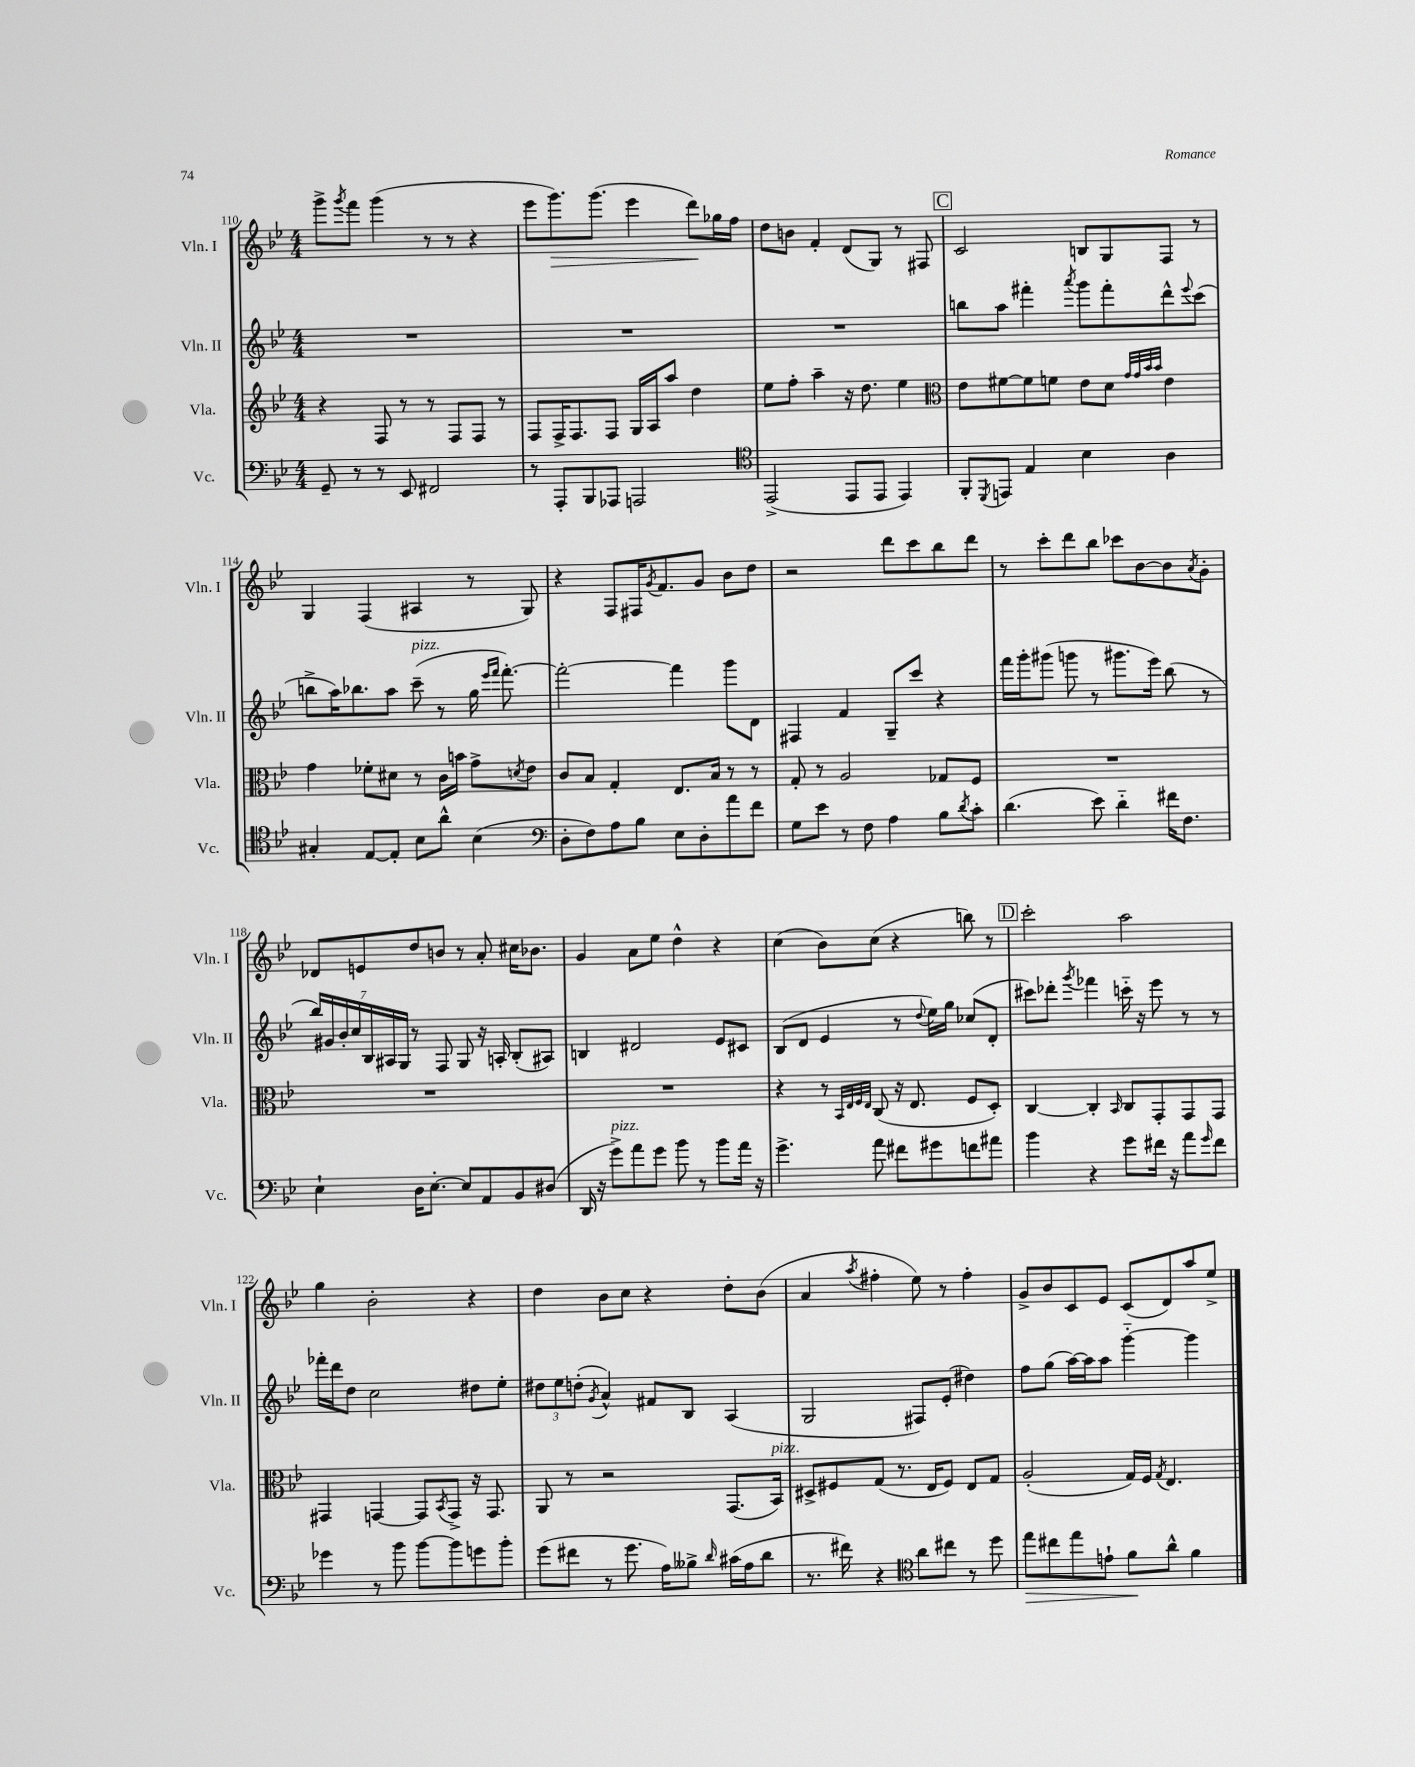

**kern	**dynam	**kern	**kern	**kern	**dynam
*part4	*part4	*part3	*part2	*part1	*part1
*staff4	*staff4	*staff3	*staff2	*staff1	*staff1
*I"Vc.	*	*I"Vla.	*I"Vln. II	*I"Vln. I	*
*I'Vc.	*	*I'Vla.	*I'Vln. II	*I'Vln. I	*
*clefF4	*	*clefG2	*clefG2	*clefG2	*
*k[b-e-]	*	*k[b-e-]	*k[b-e-]	*k[b-e-]	*
*M4/4	*	*M4/4	*M4/4	*M4/4	*
=110	=110	=110	=110	=110	=110
8GG~/	.	4r	1r	8ggg^\L	.
.	.	.	.	8qggg/	.
8r	.	.	.	8fff\J	.
8r	.	8F/	.	(4ggg\	.
8EE-/	.	8r	.	.	.
2FF#X/	.	8r	.	8r	.
.	.	8F/L	.	8r	.
.	.	8F/J	.	4r	.
.	.	8r	.	.	.
=111	=111	=111	=111	=111	=111
8r	.	8F/L	1r	8eee-\L	.
!	!	!	!	!	!LO:HP:b
8AAA'/L	.	16F^/K	.	8.ggg\)	>
.	.	8.F/	.	.	.
8BBB-/	.	.	.	.	.
.	.	.	.	(8.ggg\J	.
8AAA-X/J	.	8F/J	.	.	.
2AAAn/	.	16G/LL	.	4eee-\	.
.	.	16A/J	.	.	.
.	.	8aa/J	.	.	.
.	.	4dd\	.	8ddd\L)	.
.	.	.	.	16gg-X\L	]
.	.	.	.	16ff\JJ	.
=112	=112	=112	=112	=112	=112
*clefC4	*	*	*	*	*
(2EE-^/	.	8ee-\L	1r	8dd\L	.
.	.	8ff'\J	.	8bn\J	.
.	.	4aa~\	.	4f'/	.
8EE-/L	.	16r	.	(8d/L	.
.	.	8.dd\	.	.	.
8EE-/J	.	.	.	8G/J)	.
4EE-/)	.	4ee-\	.	8r	.
.	.	.	.	8F#X/	.
!!LO:REH:place=s1:t=C
=113	=113	=113	=113	=113	=113
*	*	*clefC3	*	*	*
8FF'/L	.	8e-\L	8bbn\L	2c/	.
8qDD/	.	.	.	.	.
8EEn/J	.	[8f#X\	8aa\J	.	.
4E-/	.	8f#\]	4fff#X'\	.	.
.	.	8fn\J	.	.	.
.	.	.	8qaaa/	.	.
4B-\	.	8e-\L	8ggg\L	8Bn/L	.
.	.	8d\J	8fff#'\	8G/	.
.	.	32qqg/LLL	.	.	.
.	.	32qqg/	.	.	.
.	.	32qqb-/	.	.	.
.	.	32qqb-/JJJ	.	.	.
4A\	.	4e-\	8ddd^^\	8F/J	.
.	.	.	8qqeee-/	.	.
.	.	.	(8ccc\J	8r	.
!!LO:LB:g=z
=114	=114	=114	=114	=114	=114
4G#X'/	.	4g\	8bbn^\L	4G/	.
.	.	.	16aa\K)	.	.
.	.	.	8.bb-X\	.	.
[8E-/L	.	8f-X'\L	.	(4F/	.
8E-'/J]	.	8d#X\J	8aa\J	.	.
!	!	!	!LO:TX:a:i:t=pizz.	!	!
8B-\L	.	8r	(8ccc~\	4A#X/	.
8a^^\J	.	16c\LL	8r	.	.
.	.	16bn\JJ	.	.	.
(4B-\	.	8g^\L	16gg\	8r	.
.	.	.	16qqeee-/LL	.	.
.	.	.	16qqfff/JJ	.	.
.	.	.	[8.fff'\)	.	.
.	.	8qdn/	.	.	.
.	.	8e-\J	.	8G/)	.
=115	=115	=115	=115	=115	=115
*clefF4	*	*	*	*	*
8D'\L	.	8c/L	2fff'\_	4r	.
8F\)	.	8B-/J	.	.	.
8A\	.	4G'/	.	8F/L	.
8B-\J	.	.	.	16F#X/K	.
.	.	.	.	8qg/	.
.	.	.	.	8.f/	.
8E-\L	.	8.E-/L	4fff\]	.	.
8D'\	.	.	.	8g/J	.
.	.	16B-/Jk	.	.	.
8a\	.	8r	8ggg\L	8b-\L	.
8f\J	.	8r	8d\J	8dd\J	.
=116	=116	=116	=116	=116	=116
8G\L	.	8G'/	4F#X/	2r	.
8e-\J	.	8r	.	.	.
8r	.	2A/	4f/	.	.
8F\	.	.	.	.	.
4A\	.	.	8G~/L	8ddd\L	.
.	.	.	8ccc/J	8ccc\	.
8B-\L	.	8G-X/L	4r	8bb-\	.
8qd/	.	.	.	.	.
8c'\J	.	8F/J	.	8ddd\J	.
=117	=117	=117	=117	=117	=117
(4.d\	.	1r	16fff\LL	8r	.
.	.	.	16ggg'\J	.	.
.	.	.	(8ggg#X\J	8ccc'\L	.
.	.	.	8gggn\	8ddd\	.
8e-\)	.	.	8r	8bb-\J	.
4d\	.	.	8.ggg#X\L	8ccc-X\L	.
.	.	.	.	[8b-\	.
.	.	.	16eee-\Jk)	.	.
16f#X\KL	.	.	(8bb-\	8b-\]	.
8.F\J	.	.	.	.	.
.	.	.	.	8qa/	.
.	.	.	8r	8g'\J	.
!!LO:LB:g=z
=118	=118	=118	=118	=118	=118
4E-`\	.	1r	28bb-/LL)	8d-X/L	.
.	.	.	28g#X/	.	.
.	.	.	28b-'/	.	.
.	.	.	28cc/	.	.
.	.	.	.	8en/	.
.	.	.	28B-/	.	.
.	.	.	28A#X/	.	.
.	.	.	28G/JJ	.	.
16D\KL	.	.	8r	8dd/	.
[8.E-'\J	.	.	.	.	.
.	.	.	8F/	8bn/J	.
8E-/L]	.	.	8G/	8r	.
8AA/	.	.	16r	8a'/	.
.	.	.	16An'/	.	.
8BB-/	.	.	(8B-'/L	16cc#X\KL	.
.	.	.	.	8.b-X\J	.
(8D#X/J	.	.	8A#X/J)	.	.
=119	=119	=119	=119	=119	=119
16DD/	.	1r	4Bn/	4g/	.
16r	.	.	.	.	.
!LO:TX:a:i:t=pizz.	!	!	!	!	!
8g^\L)	.	.	.	.	.
8a\	.	.	2d#X/	8a\L	.
8g\J	.	.	.	8ee-\J	.
8b-\	.	.	.	4dd^^\	.
8r	.	.	.	.	.
8b-\L	.	.	8e-/L	4r	.
16a\Jk	.	.	8c#X/J	.	.
16r	.	.	.	.	.
=120	=120	=120	=120	=120	=120
4.g^\	.	4r	(8B-/L	(4cc\	.
.	.	.	8d/J	.	.
.	.	8r	4e-/	8b-\L)	.
.	.	32qqBB-/LLL	.	.	.
.	.	32qqE-/	.	.	.
.	.	32qqF/	.	.	.
.	.	32qqE-/JJJ	.	.	.
8a\	.	(8C/	.	(8cc\J	.
8f#X\L	.	16r	8r	4r	.
.	.	8.E-/	.	.	.
.	.	.	8qqdd/	.	.
8g#X\	.	.	16ee-\LL)	.	.
.	.	.	16gg\JJ	.	.
8fn\	.	8F/L	(8cc-X/L	8bbn\)	.
8a#X\J	.	8D'/J)	8d'/J	8r	.
!!LO:REH:place=s1:t=D
=121	=121	=121	=121	=121	=121
4b-\	.	[4C/	8ccc#X\L)	2ccc'\	.
.	.	.	8ddd-X'\J	.	.
.	.	.	8qggg/	.	.
4r	.	4C'/]	4fff-X\	.	.
.	.	16qqBB-/	.	.	.
8g\L	.	8C/L	16cccn\	2aa\	.
.	.	.	16r	.	.
16f#X\Jk	.	8GG'/	8eee-\	.	.
16r	.	.	.	.	.
8a\L	.	8GG/	8r	.	.
16qqg/	.	.	.	.	.
8f#\J	.	8GG/J	8r	.	.
!!LO:LB:g=z
=122	=122	=122	=122	=122	=122
4g-X\	.	4GG#X/	16fff-X'\LL	4gg\	.
.	.	.	16ddd\J	.	.
.	.	.	8dd\J	.	.
8r	.	[4GGn/	2cc\	2b-'\	.
8b-\	.	.	.	.	.
[8b-\L	.	8GG/L]	.	.	.
.	.	8qBB-/	.	.	.
8b-\]	.	8GG^/J	.	.	.
8gn\	.	16r	8dd#X\L	4r	.
.	.	8.GG/	.	.	.
8b-'\J	.	.	8ee-'\J	.	.
=123	=123	=123	=123	=123	=123
(8g\L	.	8AA/	12dd#X\L	4dd\	.
.	.	.	12ee-\	.	.
8f#X\J	.	8r	.	.	.
.	.	.	(12ddn'\J	.	.
.	.	.	8qg/	.	.
8r	.	2r	4a^^/)	8b-\L	.
8.g\	.	.	.	8cc\J	.
.	.	.	8f#X/L	4r	.
16A\KL)	.	.	.	.	.
8B--X^\J	.	.	8B-/J	.	.
16qqd/	.	.	.	.	.
(16c#X\LL	.	(8.GG/L	(4A/	8dd'\L	.
16A\J	.	.	.	.	.
8d\J	.	.	.	(8b-\J	.
!	!	!LO:TX:a:i:t=pizz.	!	!	!
.	.	16BB-/Jk)	.	.	.
=124	=124	=124	=124	=124	=124
8.r	.	8D#X^/L	2G/	4a/	.
.	.	8F#X/	.	.	.
16f#X\)	.	.	.	.	.
.	.	.	.	8qaa/	.
4r	.	(8G/J	.	4ff#X'\	.
.	.	8.r	.	.	.
*clefC4	*	*	*	*	*
8a\L	.	.	8F#X/L)	8ee-\)	.
.	.	16E-/KL	.	.	.
8cc#X\J	.	8F#/J)	(8e-'/J	8r	.
8r	.	8E-/L	4dd#X\)	4ff#'\	.
8dd\	.	8G/J	.	.	.
=125	=125	=125	=125	=125	=125
!	!LO:HP:b	!	!	!	!
8ee-\L	>	(2A'/	8ff\L	8g^/L	.
8cc#X\	.	.	(8gg\J	8b-/	.
8ee-\	.	.	[16aa\LL)	8c/	.
.	.	.	16aa\J]	.	.
8en`\J	.	.	8aa\J	8e-/J	.
8f\L	.	16G/LL)	[4ggg\	(8c/L	.
.	.	16F/JJ	.	.	.
.	.	8qG/	.	.	.
8a^^\J	]	4.E-/	.	8d/)	.
4f\	.	.	4ggg\]	8aa/	.
.	.	.	.	8ee-^/J	.
==	==	==	==	==	==
*-	*-	*-	*-	*-	*-
